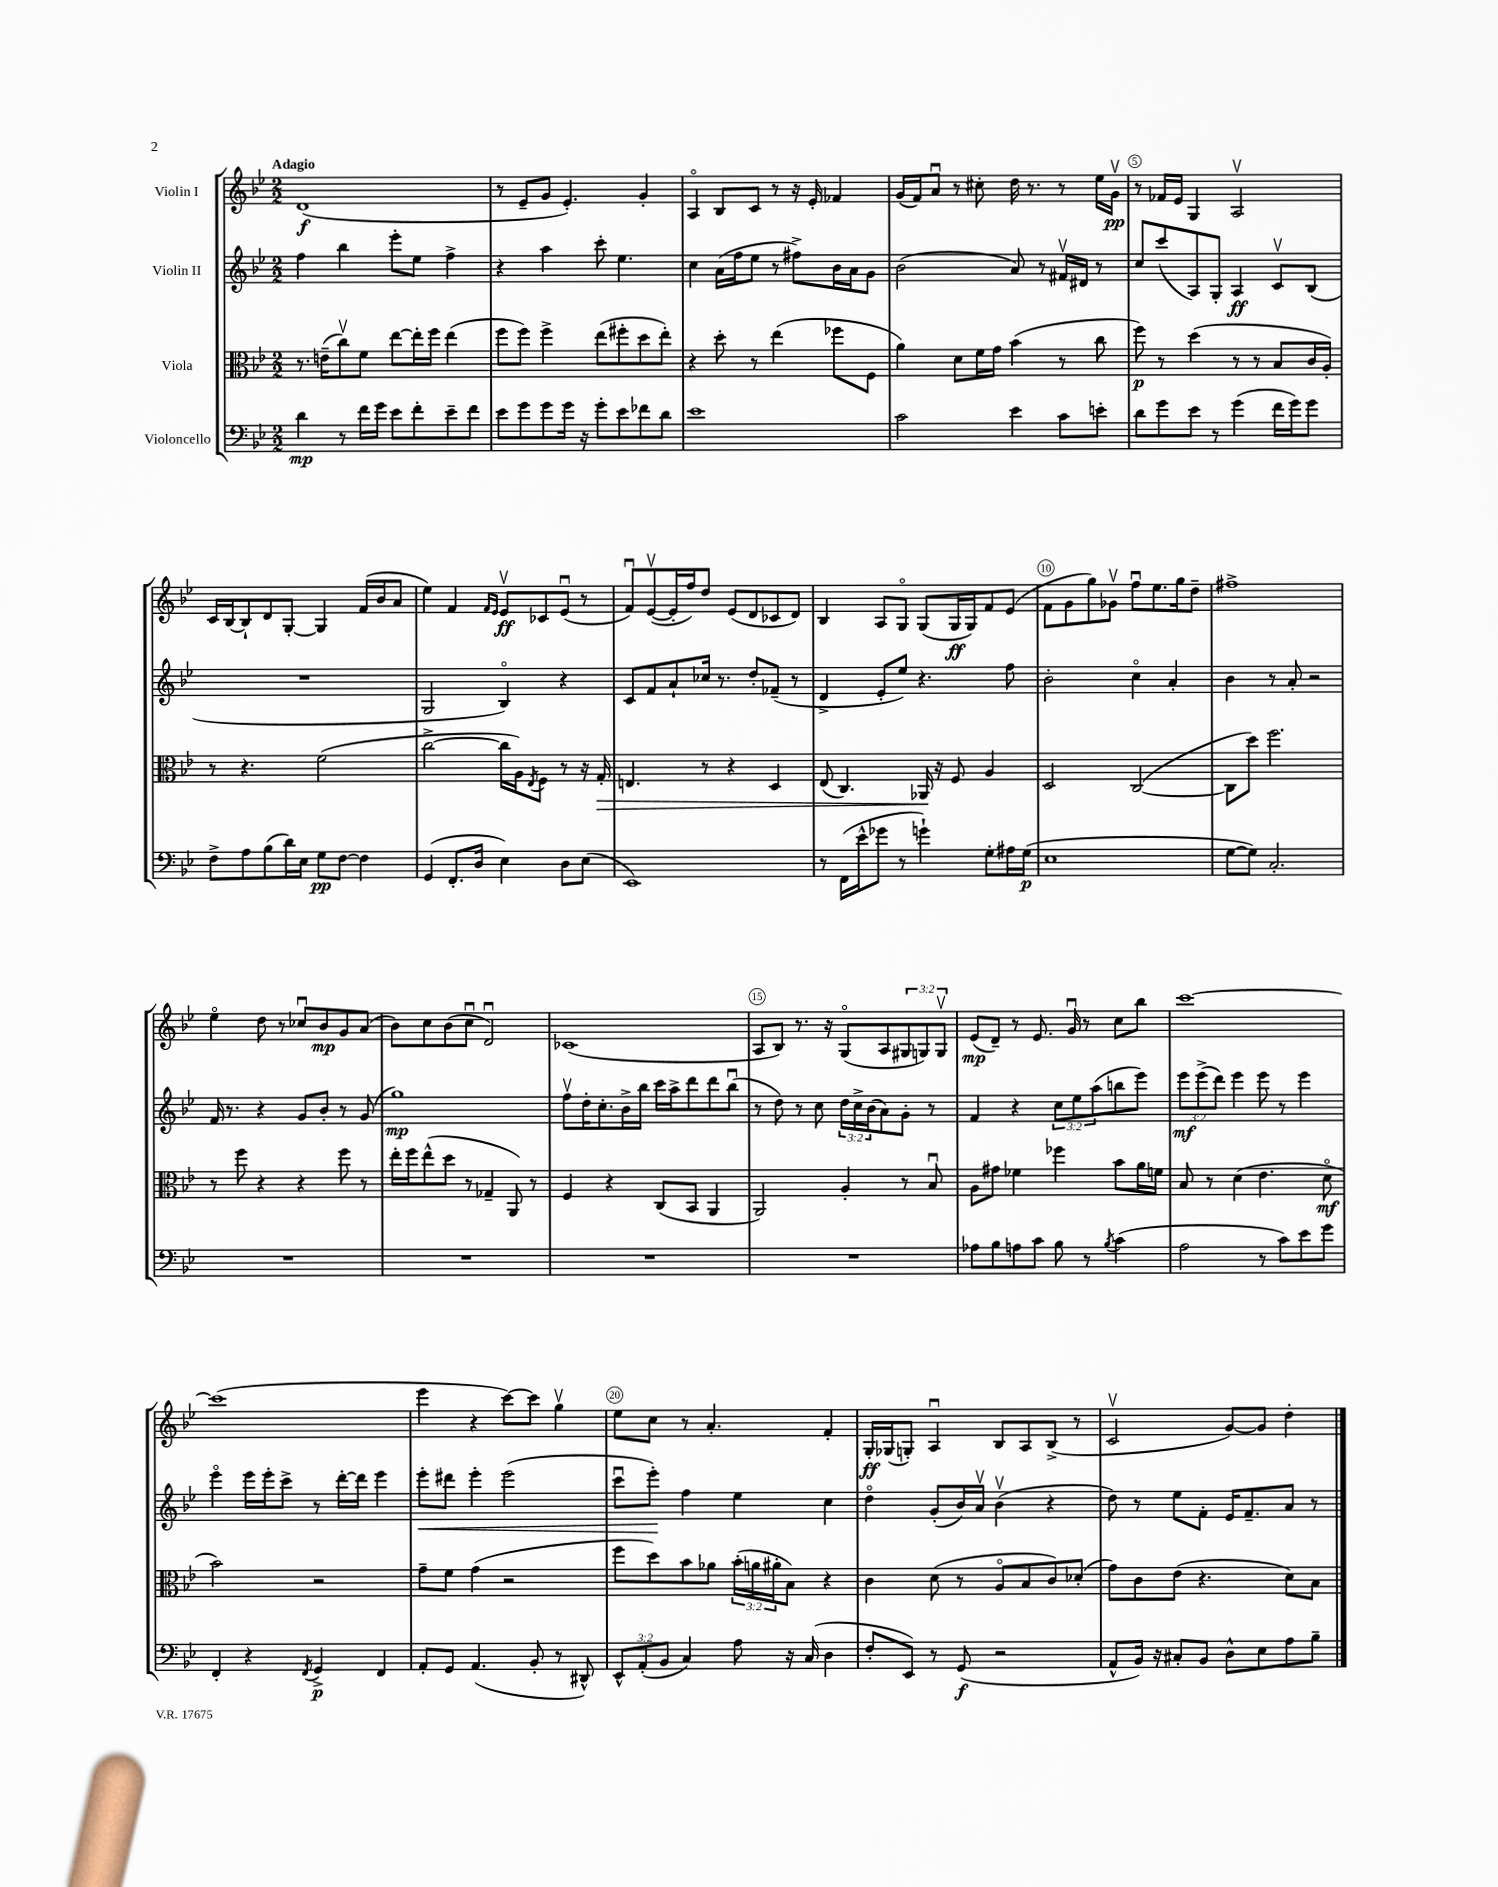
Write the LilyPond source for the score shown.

<<
\new StaffGroup <<
\new Staff = "s0" \with { instrumentName = "Violin I" } {
    \clef treble \key bes \major \numericTimeSignature \time 2/2 \override Staff.TupletNumber.text = #tuplet-number::calc-fraction-text \tempo "Adagio"
    d'1\f( |
    r8 ees'8-- g'8 ees'4.-.) g'4-. |
    a4\flageolet bes8 c'8 r8 r16 ees'16-. fes'4 |
    g'16( f'16) a'8\downbow r8 cis''8-. d''16 r8. r8 ees''16 g'16\upbow\pp |
    r8 fes'16 ees'16 g4 a2\upbow |
    c'16 bes16~ bes8-! d'8 g8~-. g4 f'16( bes'16 a'8 |
    ees''4) f'4 \grace { f'16 ees'16 } ees'8\upbow\ff ces'8 ees'8\downbow( r8 |
    f'8\downbow) ees'8~\upbow( ees'16-. f''16) d''8 ees'8( d'8 ces'8 d'8) |
    bes4 a8 g8\flageolet g8( g16\ff g16) f'8 ees'8( |
    f'8 g'8 g''8) ges'8\upbow f''8\downbow ees''8. g''16 d''8-- |
    fis''1-> |
    ees''4\flageolet d''8 r8 ces''8\downbow bes'8\mp g'8 a'8( |
    bes'8) c''8 bes'8( c''8\downbow d'2\downbow) |
    ces'1( |
    a8 bes8) r8. r16 g8\flageolet( a8 \tuplet 3/2 { gis8 g8) g8\upbow } |
    ees'8\mp( d'8--) r8 ees'8. g'16\downbow r8 c''8 bes''8 |
    c'''1~ |
    c'''1( |
    ees'''4 r4 c'''8~) c'''8 g''4\upbow |
    ees''8 c''8 r8 a'4.-. f'4-. |
    g16-.\ff ges16( g8-.) a4\downbow bes8 a8 bes8->( r8 |
    c'2\upbow g'8~) g'8 d''4-. \bar "|." |
}
\new Staff = "s1" \with { instrumentName = "Violin II" } {
    \clef treble \key bes \major \numericTimeSignature \time 2/2 \override Staff.TupletNumber.text = #tuplet-number::calc-fraction-text
    f''4 bes''4 ees'''8-. ees''8 f''4-> |
    r4 a''4 c'''8-. ees''4. |
    c''4 a'16( f''16 ees''8 r8 fis''8->) bes'16 a'16 g'8 |
    bes'2( a'8) r8 fis'16\upbow dis'16 r8 |
    c''8 c'''8( a8) g8-. a4\ff c'8\upbow bes8( |
    R1 |
    g2 bes4\flageolet) r4 |
    c'8 f'8 a'8-! ces''16 r8. d''8-. fes'8--( r8 |
    d'4-> ees'8-. ees''8) r4. f''8 |
    bes'2-. c''4\flageolet a'4-. |
    bes'4 r8 a'8-. r2 |
    f'16 r8. r4 g'8 bes'8-. r8 g'8( |
    g''1\mp) |
    f''8\upbow d''16-. c''8.-. bes'16-> bes''16 c'''16 a''16-> d'''8 d'''8 bes''8\downbow( |
    r8 d''8) r8 c''8 \tuplet 3/2 { d''16 c''16-> bes'16( } a'8) g'8-. r8 |
    f'4 r4 \tuplet 3/2 { c''8 ees''8 a''8( } b''8 ees'''8) |
    \tuplet 3/2 { ees'''8\mf ees'''8->( d'''8) } ees'''4 ees'''8 r8 ees'''4 |
    ees'''4\flageolet ees'''16 ees'''16-. c'''8-> r8 d'''16~-. d'''16 ees'''4 |
    ees'''8-.\< dis'''8 ees'''4-. ees'''2( |
    c'''8\downbow ees'''8-.\!) f''4 ees''4 c''4 |
    d''4\flageolet g'8-.( bes'16) a'16\upbow bes'4\upbow( r4 |
    d''8) r8 ees''8 f'8-. ees'16 f'8.-- a'8 r8 \bar "|." |
}
\new Staff = "s2" \with { instrumentName = "Viola" } {
    \clef alto \key bes \major \numericTimeSignature \time 2/2 \override Staff.TupletNumber.text = #tuplet-number::calc-fraction-text
    r8. e'16--( c''8\upbow) f'8 ees''8~ ees''16-. f''16 ees''4( |
    f''8 f''8) f''4-> ees''8( fis''8-. d''8 ees''8-.) |
    r4 d''8-. r8 ees''4( fes''8 f8 |
    a'4) d'8 f'16 g'16 bes'4( r8 c''8 |
    f''8\p) r8 d''4( r8 r8 bes8 c'16 a16-.) |
    r8 r4. f'2( |
    c''2~-> c''16 a16) \acciaccatura { ees8 } f8 r8 r16 g16-.\> |
    e4. r8 r4 d4 |
    ees8( c4.) aes,16\! r16 f8 a4 |
    d2 c2~( |
    c8 d''8) f''2. |
    r8 f''8 r4 r4 f''8 r8 |
    ees''16-. f''16 ees''8-^( d''8 r8 ges4-- a,8) r8 |
    f4 r4 c8( bes,8 a,4 |
    a,2) a4-. r8 bes8\downbow |
    a8 gis'8 fes'4 fes''4 bes'8 a'16 f'16 |
    bes8 r8 d'4( ees'4. d'8\flageolet\mf |
    bes'2) r2 |
    g'8-- f'8 g'4( r2 |
    f''8 d''8) bes'8 aes'8 \tuplet 3/2 { bes'16-.( a'16 ais'16-. } bes8) r4 |
    c'4 d'8( r8 a8\flageolet bes8 c'8) des'8-.( |
    g'8) c'8 ees'8( r4. d'8) bes8 \bar "|." |
}
\new Staff = "s3" \with { instrumentName = "Violoncello" } {
    \clef bass \key bes \major \numericTimeSignature \time 2/2 \override Staff.TupletNumber.text = #tuplet-number::calc-fraction-text
    d'4\mp r8 f'16 g'16 ees'8 f'8-. ees'8-- f'8 |
    ees'8 g'8 g'8 g'16 r16 g'8-. ees'8 fes'8 d'8 |
    ees'1 |
    c'2 ees'4 c'8 e'8-. |
    d'8 g'8 ees'8 r8 g'4( f'16 g'16) g'8 |
    f8-> a8 bes8( d'16) ees16 g8\pp f8~ f4 |
    g,4( f,8.-. d16 ees4) d8 ees8( |
    ees,1) |
    r8 f,16( ees'16-^ ges'8 r8 g'4-!) g8-. ais16 g16\p( |
    ees1 |
    g8~ g8) c2.-. |
    R1 |
    R1 |
    R1 |
    R1 |
    aes8 bes8 a8 c'8 bes8 r8 \acciaccatura { bes8 } c'4( |
    a2 r8 c'8) ees'8 g'8 |
    f,4-. r4 \acciaccatura { f,8 } g,4->\p f,4 |
    a,8-. g,8 a,4.( bes,8-. r8 dis,8-^) |
    \tuplet 3/2 { ees,8-^ a,8-.( bes,8 } c4) a8 r16 c16( d4 |
    f8-. ees,8) r8 g,8\f( r2 |
    a,8-^ bes,16) r16 cis8-. bes,8 d8-^ ees8 a8 bes8-- \bar "|." |
}
>>
>>
\layout { \context { \Score \override BarNumber.break-visibility = ##(#f #t #t) barNumberVisibility = #(every-nth-bar-number-visible 5) \override BarNumber.stencil = #(make-stencil-circler 0.1 0.3 ly:text-interface::print) } }
